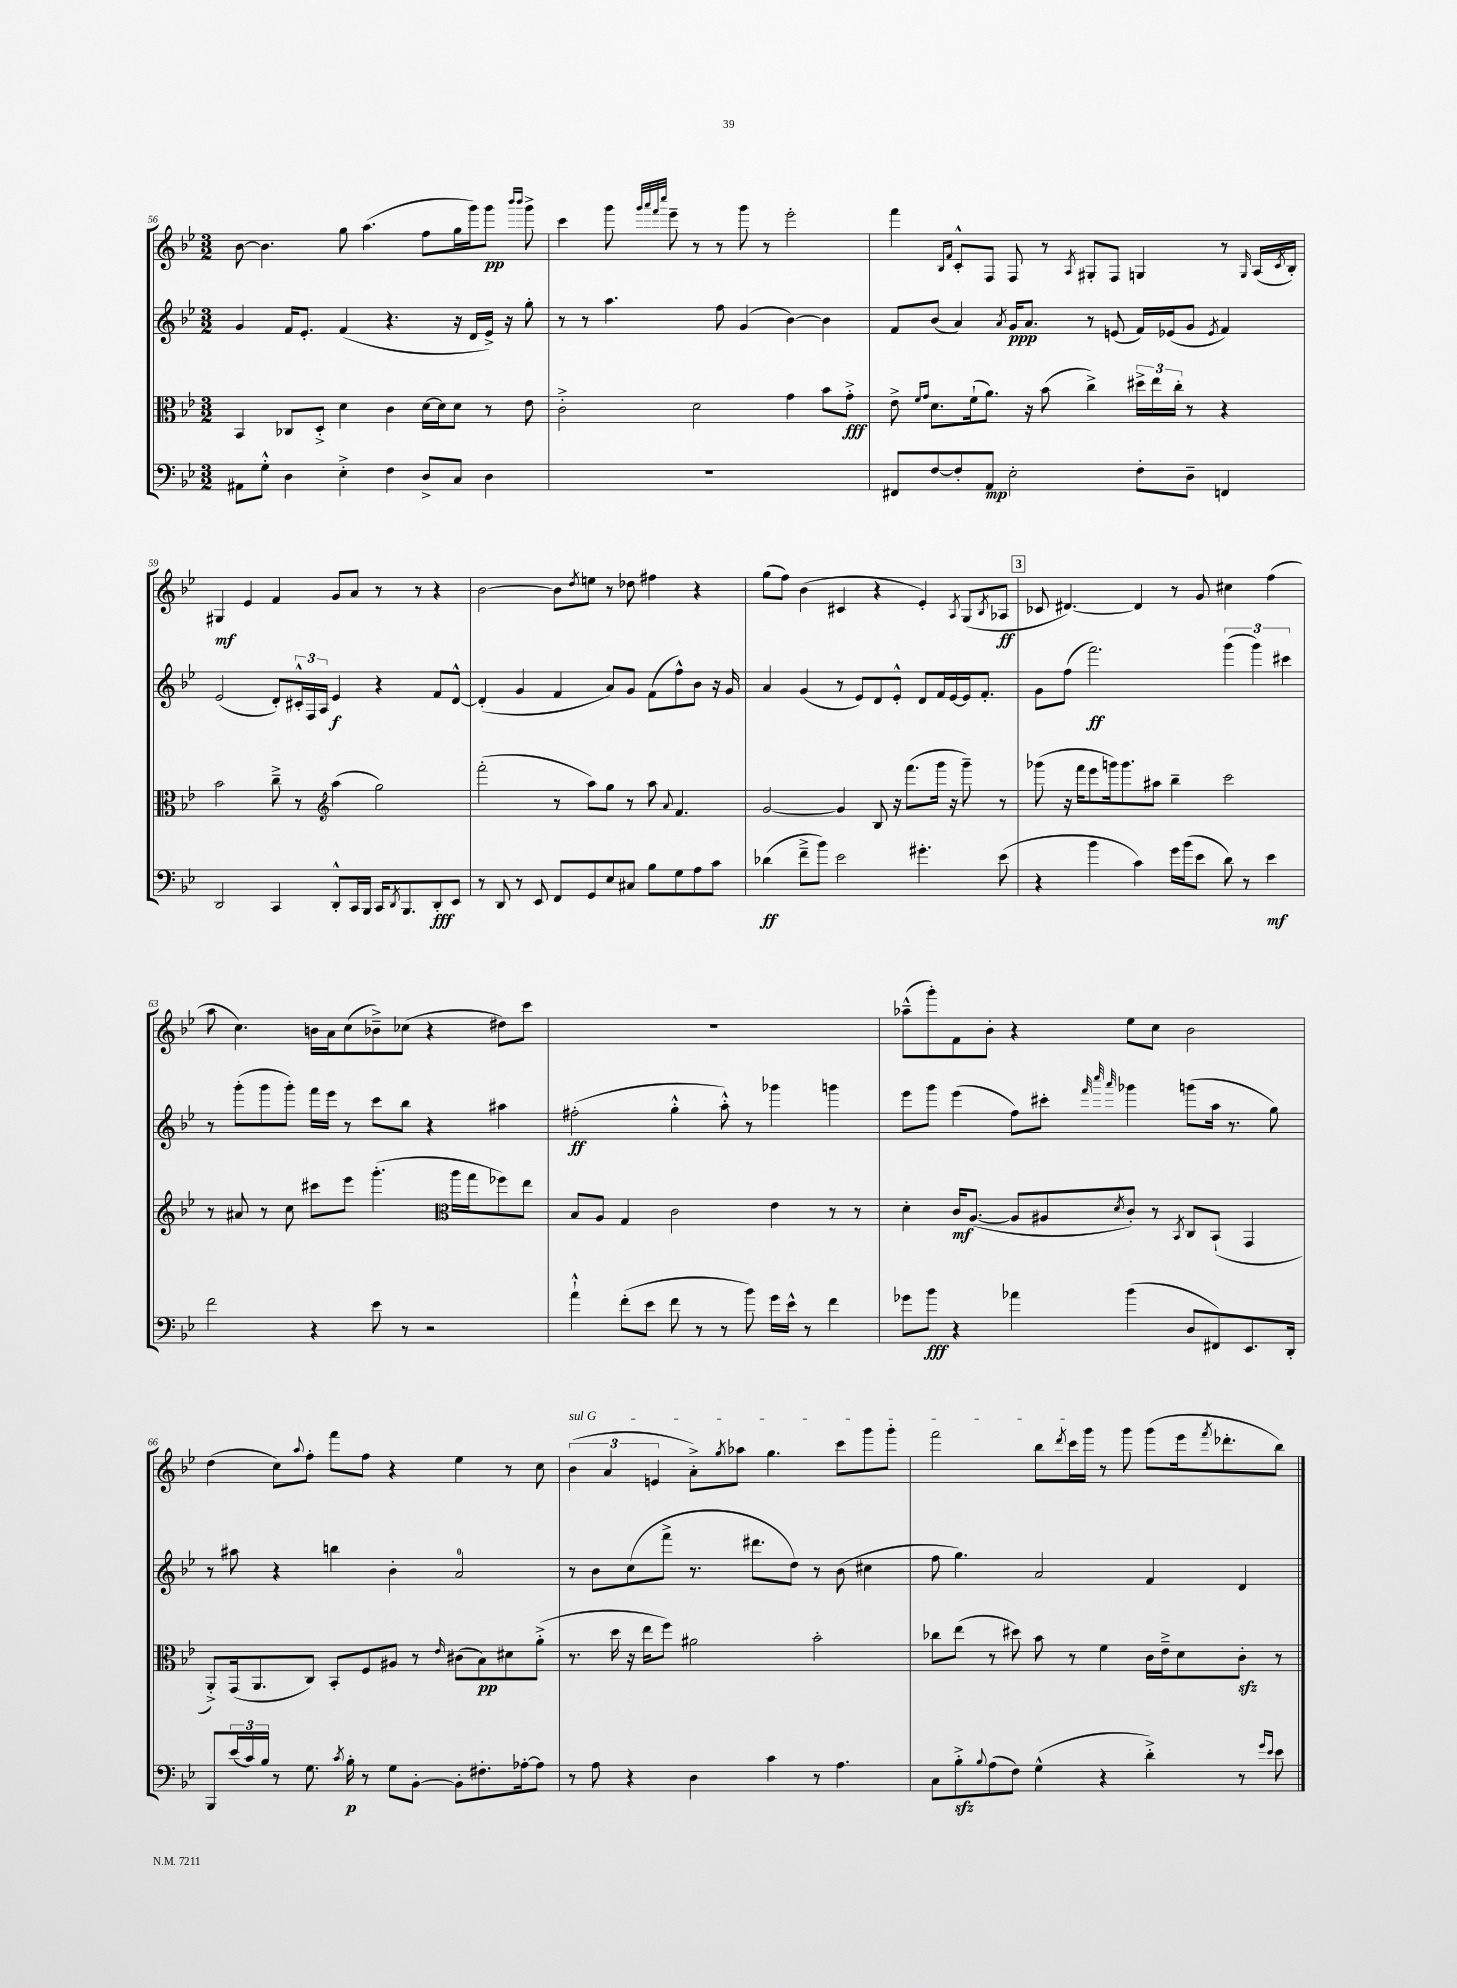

**kern	**dynam	**kern	**dynam	**kern	**dynam	**kern	**dynam
*part4	*part4	*part3	*part3	*part2	*part2	*part1	*part1
*staff4	*staff4	*staff3	*staff3	*staff2	*staff2	*staff1	*staff1
*clefF4	*	*clefC3	*	*clefG2	*	*clefG2	*
*k[b-e-]	*	*k[b-e-]	*	*k[b-e-]	*	*k[b-e-]	*
*M3/2	*	*M3/2	*	*M3/2	*	*M3/2	*
=56	=56	=56	=56	=56	=56	=56	=56
8AA#X\L	.	4BB-/	.	4g/	.	[8b-\	.
8G'^^\J	.	.	.	.	.	4.b-\]	.
4D\	.	8C-X/L	.	16f/KL	.	.	.
.	.	.	.	8.e-'/J	.	.	.
.	.	8D'^/J	.	.	.	.	.
4E-'^\	.	4d\	.	(4f/	.	8gg\	.
.	.	.	.	.	.	(4.aa\	.
4F\	.	4c\	.	4.r	.	.	.
8D^/L	.	[16d\LL	.	.	.	8ff\L	.
.	.	16d\J]	.	.	.	.	.
8C/J	.	8d\J	.	16r	.	16gg\L	.
.	.	.	.	16d/LL	.	16ggg\J)	.
4D\	.	8r	.	16e-^/JJ)	.	8ggg\J	pp
.	.	.	.	16r	.	.	.
.	.	.	.	.	.	16qqbbb-/LL	.
.	.	.	.	.	.	16qqbbb-/JJ	.
.	.	8e-\	.	8gg'\	.	8ggg^\	.
=57	=57	=57	=57	=57	=57	=57	=57
1.r	.	2c'^\	.	8r	.	4ccc\	.
.	.	.	.	8r	.	.	.
.	.	.	.	4.aa\	.	8ggg\	.
.	.	.	.	.	.	32qqggg/LLL	.
.	.	.	.	.	.	32qqaaa/	.
.	.	.	.	.	.	32qqfff/	.
.	.	.	.	.	.	32qqcccc/JJJ	.
.	.	.	.	.	.	8eee-~\	.
.	.	2d\	.	.	.	8r	.
.	.	.	.	8ff\	.	8r	.
.	.	.	.	(4g/	.	8ggg\	.
.	.	.	.	.	.	8r	.
.	.	4g\	.	[4b-\)	.	2eee-'\	.
.	.	8b-\L	.	4b-\]	.	.	.
.	.	8g'^\J	fff	.	.	.	.
=58	=58	=58	=58	=58	=58	=58	=58
8FF#X/L	.	8e-^\	.	8f/L	.	4fff\	.
.	.	16qqf/LL	.	.	.	.	.
.	.	16qqg/JJ	.	.	.	.	.
[8F/	.	8.d\L	.	(8b-/J	.	.	.
.	.	.	.	.	.	16qqB-/LL	.
.	.	.	.	.	.	16qqf/JJ	.
8F'/]	.	.	.	4a/)	.	8c'^^/L	.
.	.	(16f`\k	.	.	.	.	.
8AA/J	mp	8.a\J)	.	.	.	8F/J	.
.	.	.	.	8qa/	.	.	.
2E-'\	.	.	.	16g/KL	ppp	8F/	.
.	.	16r	.	8.a/J	.	.	.
.	.	(8b-\	.	.	.	8r	.
.	.	.	.	.	.	8qA/	.
.	.	4cc^\)	.	8r	.	8G#X'/L	.
.	.	.	.	(8en/	.	8F/J	.
8F'\L	.	24dd#X^\LL	.	16f/LL)	.	4Gn/	.
.	.	24ee-\	.	.	.	.	.
.	.	.	.	(16e-X/J	.	.	.
.	.	24cc'\JJ	.	.	.	.	.
8D~\J	.	8r	.	8g/J	.	.	.
.	.	.	.	8qe-/	.	.	.
4FFn/	.	4r	.	4f/)	.	8r	.
.	.	.	.	.	.	16qqG/	.
.	.	.	.	.	.	(16A/LL	.
.	.	.	.	.	.	8qc/	.
.	.	.	.	.	.	16B-'/JJ)	.
!!LO:LB:g=z
=59	=59	=59	=59	=59	=59	=59	=59
2DD/	.	2b-\	.	(2e-/	.	4G#X/	mf
.	.	.	.	.	.	4e-/	.
4CC/	.	8cc~^\	.	8d'/L)	.	4f/	.
.	.	8r	.	24c#X'^^/L	.	.	.
.	.	.	.	24F/	.	.	.
.	.	.	.	24A/JJ	.	.	.
*	*	*clefG2	*	*	*	*	*
8DD'^^/L	.	(4aa\	.	4e-/	f	8g/L	.
16CC/L	.	.	.	.	.	8a/J	.
16BBB-/JJ	.	.	.	.	.	.	.
16CC/KL	.	2gg\)	.	4r	.	8r	.
8qDD/	.	.	.	.	.	.	.
8.BBB-/	.	.	.	.	.	.	.
.	.	.	.	.	.	8r	.
8DD'/	fff	.	.	8f/L	.	4r	.
8EE-/J	.	.	.	[8d^^/J	.	.	.
=60	=60	=60	=60	=60	=60	=60	=60
8r	.	(2fff'\	.	(4d'/]	.	[2b-\	.
8DD/	.	.	.	.	.	.	.
8r	.	.	.	4g/	.	.	.
8EE-/	.	.	.	.	.	.	.
8FF/L	.	8r	.	4f/	.	8b-\L]	.
.	.	.	.	.	.	8qdd/	.
8GG/	.	8aa\L)	.	.	.	8een\J	.
8E-/	.	8gg\J	.	8a/L)	.	8r	.
8C#X/J	.	8r	.	8g/J	.	8dd-X\	.
8B-\L	.	8aa\	.	(8f\L	.	4ff#X\	.
.	.	8qqa/	.	.	.	.	.
8G\	.	4.f/	.	8ff^^\)	.	.	.
8A\	.	.	.	8b-\J	.	4r	.
8c\J	.	.	.	16r	.	.	.
.	.	.	.	16g/	.	.	.
=61	=61	=61	=61	=61	=61	=61	=61
(4d-X\	ff	[2g/	.	4a/	.	(8gg\L	.
.	.	.	.	.	.	8ff\J)	.
8f~^\L	.	.	.	(4g/	.	(4b-\	.
8b-\J)	.	.	.	.	.	.	.
2e-\	.	4g/]	.	8r	.	4c#X/	.
.	.	.	.	8e-/L)	.	.	.
.	.	8B-/	.	8d/	.	4r	.
.	.	16r	.	8e-'^^/J	.	.	.
.	.	(8.fff\L	.	.	.	.	.
4.g#X'\	.	.	.	8d/L	.	4e-'/)	.
.	.	16ggg\Jk	.	16f/L	.	.	.
.	.	16r	.	[16e-/	.	.	.
.	.	.	.	.	.	8qA/	.
.	.	8ggg~\)	.	16e-/J]	.	(8G/L	.
.	.	.	.	8.f'/J	.	.	.
.	.	.	.	.	.	8qB-/	.
(8e-\	.	8r	.	.	.	8A-X/J	ff
!!LO:REH:place=s1:t=3
=62	=62	=62	=62	=62	=62	=62	=62
4r	.	(8ggg-X\	.	8g\L	.	8c-X/	.
.	.	16r	.	(8ff\J	.	[4.d#X/)	.
.	.	16fff\KL	.	.	.	.	.
4b-\	.	8eee-\	.	2.fff\)	ff	.	.
.	.	16gggn\k)	.	.	.	.	.
.	.	8.ggg\	.	.	.	.	.
4c\)	.	.	.	.	.	4d#/]	.
.	.	8aa#X\J	.	.	.	.	.
16g\LL	.	4bb-~\	.	.	.	8r	.
(16b-\J	.	.	.	.	.	.	.
8e-\J	.	.	.	.	.	8g/	.
8d\)	.	2ccc\	.	(6ggg\	.	4cc#X\	.
8r	.	.	.	.	.	.	.
.	.	.	.	6ggg\)	.	.	.
4e-\	mf	.	.	.	.	(4ff\	.
.	.	.	.	6ccc#X\	.	.	.
!!LO:LB:g=z
=63	=63	=63	=63	=63	=63	=63	=63
2f\	.	8r	.	8r	.	8aa\	.
.	.	8a#X/	.	(8ggg'\L	.	4.cc\)	.
.	.	8r	.	8ggg\	.	.	.
.	.	8cc\	.	8ggg'\J)	.	.	.
4r	.	8ccc#X\L	.	16fff\LL	.	16bn\LL	.
.	.	.	.	16eee-\JJ	.	16a\J	.
.	.	8eee-\J	.	8r	.	(8cc\	.
8e-\	.	(4.ggg'\	.	8ccc\L	.	8b-X~^\)	.
8r	.	.	.	8bb-\J	.	(8cc-X\J	.
2r	.	.	.	4r	.	4r	.
*	*	*clefC3	*	*	*	*	*
.	.	16aa\LL	.	.	.	.	.
.	.	16gg\J	.	.	.	.	.
.	.	8ff-X\)	.	4aa#X\	.	8dd#X\L)	.
.	.	8ee-\J	.	.	.	8ccc\J	.
=64	=64	=64	=64	=64	=64	=64	=64
4a`^^\	.	8B-/L	.	(2ff#X'\	ff	1.r	.
.	.	8A/J	.	.	.	.	.
(8f'\L	.	4G/	.	.	.	.	.
8e-\J	.	.	.	.	.	.	.
8f\	.	2c\	.	4gg'^^\	.	.	.
8r	.	.	.	.	.	.	.
8r	.	.	.	8aa'^^\)	.	.	.
8b-\)	.	.	.	8r	.	.	.
16g\LL	.	4e-\	.	4ggg-X\	.	.	.
16e-^^\JJ	.	.	.	.	.	.	.
8r	.	.	.	.	.	.	.
4f\	.	8r	.	4gggn\	.	.	.
.	.	8r	.	.	.	.	.
=65	=65	=65	=65	=65	=65	=65	=65
8g-X\L	.	4d'\	.	8eee-\L	.	(8aa-X~^^\L	.
8b-\J	fff	.	.	8ggg\J	.	8ggg'\)	.
4r	.	16c/KL	mf	(4eee-\	.	8f\	.
.	.	([8.A/J	.	.	.	.	.
.	.	.	.	.	.	8b-'\J	.
4a-X\	.	8A/L]	.	8ff\L)	.	4r	.
.	.	8A#X/	.	8ccc#X'\J	.	.	.
.	.	.	.	32qqfff/	.	.	.
.	.	.	.	32qqcccc/	.	.	.
.	.	8qd/	.	32qqaaa/	.	.	.
(4b-\	.	8c'/J)	.	4ggg-X\	.	8ee-\L	.
.	.	8r	.	.	.	8cc\J	.
.	.	8qBB-/	.	.	.	.	.
8D/L	.	8C/L	.	(8gggn\L	.	2b-\	.
8FF#X/)	.	(8BB-`/J	.	16aa\Jk	.	.	.
.	.	.	.	8.r	.	.	.
8.EE-/	.	4GG/	.	.	.	.	.
.	.	.	.	8gg\)	.	.	.
16DD'/Jk	.	.	.	.	.	.	.
!!LO:LB:g=z
=66	=66	=66	=66	=66	=66	=66	=66
8BBB-/L	.	8AA'^/L)	.	8r	.	(4dd\	.
(24e-/L	.	(16GG/k	.	8aa#X\	.	.	.
24c/)	.	.	.	.	.	.	.
.	.	8.AA/	.	.	.	.	.
24B-/JJ	.	.	.	.	.	.	.
8r	.	.	.	4r	.	8cc\L)	.
.	.	.	.	.	.	8qqaa/	.
8.G\	.	8C/J)	.	.	.	8ff'\J	.
.	.	8BB-'/L	.	4bbn\	.	8fff\L	.
8qc/	.	.	.	.	.	.	.
16B-'\	p	.	.	.	.	.	.
8r	.	8F/	.	.	.	8ff\J	.
8G\L	.	8A#X/J	.	4b-'\	.	4r	.
[8BB-'\J	.	8r	.	.	.	.	.
.	.	16qqe-/	.	.	.	.	.
8BB-'\L]	.	(8c#X\L	.	2a/	.	4ee-\	.
8.F#X'\	.	8B-\)	pp	.	.	.	.
.	.	8d#X\	.	.	.	8r	.
[16A-X'\k	.	.	.	.	.	.	.
8A-\J]	.	(8a'^\J	.	.	.	8cc\	.
=67	=67	=67	=67	=67	=67	=67	=67
!	!	!	!	!	!	!LO:TX:a:i:t=sul G	!
8r	.	8.r	.	8r	.	(6b-\	.
8A\	.	.	.	8b-\L	.	.	.
.	.	.	.	.	.	6a/	.
.	.	16dd\	.	.	.	.	.
4r	.	16r	.	(8cc\	.	.	.
.	.	16ee-\KL	.	.	.	.	.
.	.	.	.	.	.	6en/	.
.	.	8ff\J)	.	8fff^\J	.	.	.
4D\	.	2a#X\	.	8.r	.	8a'^\L)	.
.	.	.	.	.	.	8qgg/	.
.	.	.	.	.	.	8aa-X\J	.
.	.	.	.	8.ddd#X\L	.	.	.
4c\	.	.	.	.	.	4.gg\	.
.	.	.	.	8dd\J)	.	.	.
8r	.	2b-'\	.	8r	.	.	.
4.A\	.	.	.	(8b-\	.	8ccc\L	.
.	.	.	.	4cc#X\	.	8ggg\	.
.	.	.	.	.	.	8ggg'\J	.
=68	=68	=68	=68	=68	=68	=68	=68
8C\L	.	8cc-X\L	.	8ff\	.	2fff\	.
8B-zz'^\	.	(8ee-\J	.	4.gg\)	.	.	.
8qqB-/	.	.	.	.	.	.	.
(8A\	.	8r	.	.	.	.	.
8F\J)	.	8dd#X\)	.	.	.	.	.
(4G^^\	.	8b-\	.	2a/	.	8bb-\L	.
.	.	.	.	.	.	8qddd/	.
.	.	8r	.	.	.	16ccc\L	.
.	.	.	.	.	.	16ggg\JJ	.
4r	.	4f\	.	.	.	8r	.
.	.	.	.	.	.	8ggg\	.
4d'^\)	.	16c\LL	.	4f/	.	(8ggg\L	.
.	.	16e-~^\J	.	.	.	.	.
.	.	8d\	.	.	.	16eee-\k	.
.	.	.	.	.	.	8qfff/	.
.	.	.	.	.	.	8.ddd-X'\	.
8r	.	8czz'\J	.	4d/	.	.	.
16qqg/LL	.	.	.	.	.	.	.
16qqe-/JJ	.	.	.	.	.	.	.
8e-\	.	8r	.	.	.	8bb-\J)	.
==	==	==	==	==	==	==	==
*-	*-	*-	*-	*-	*-	*-	*-
